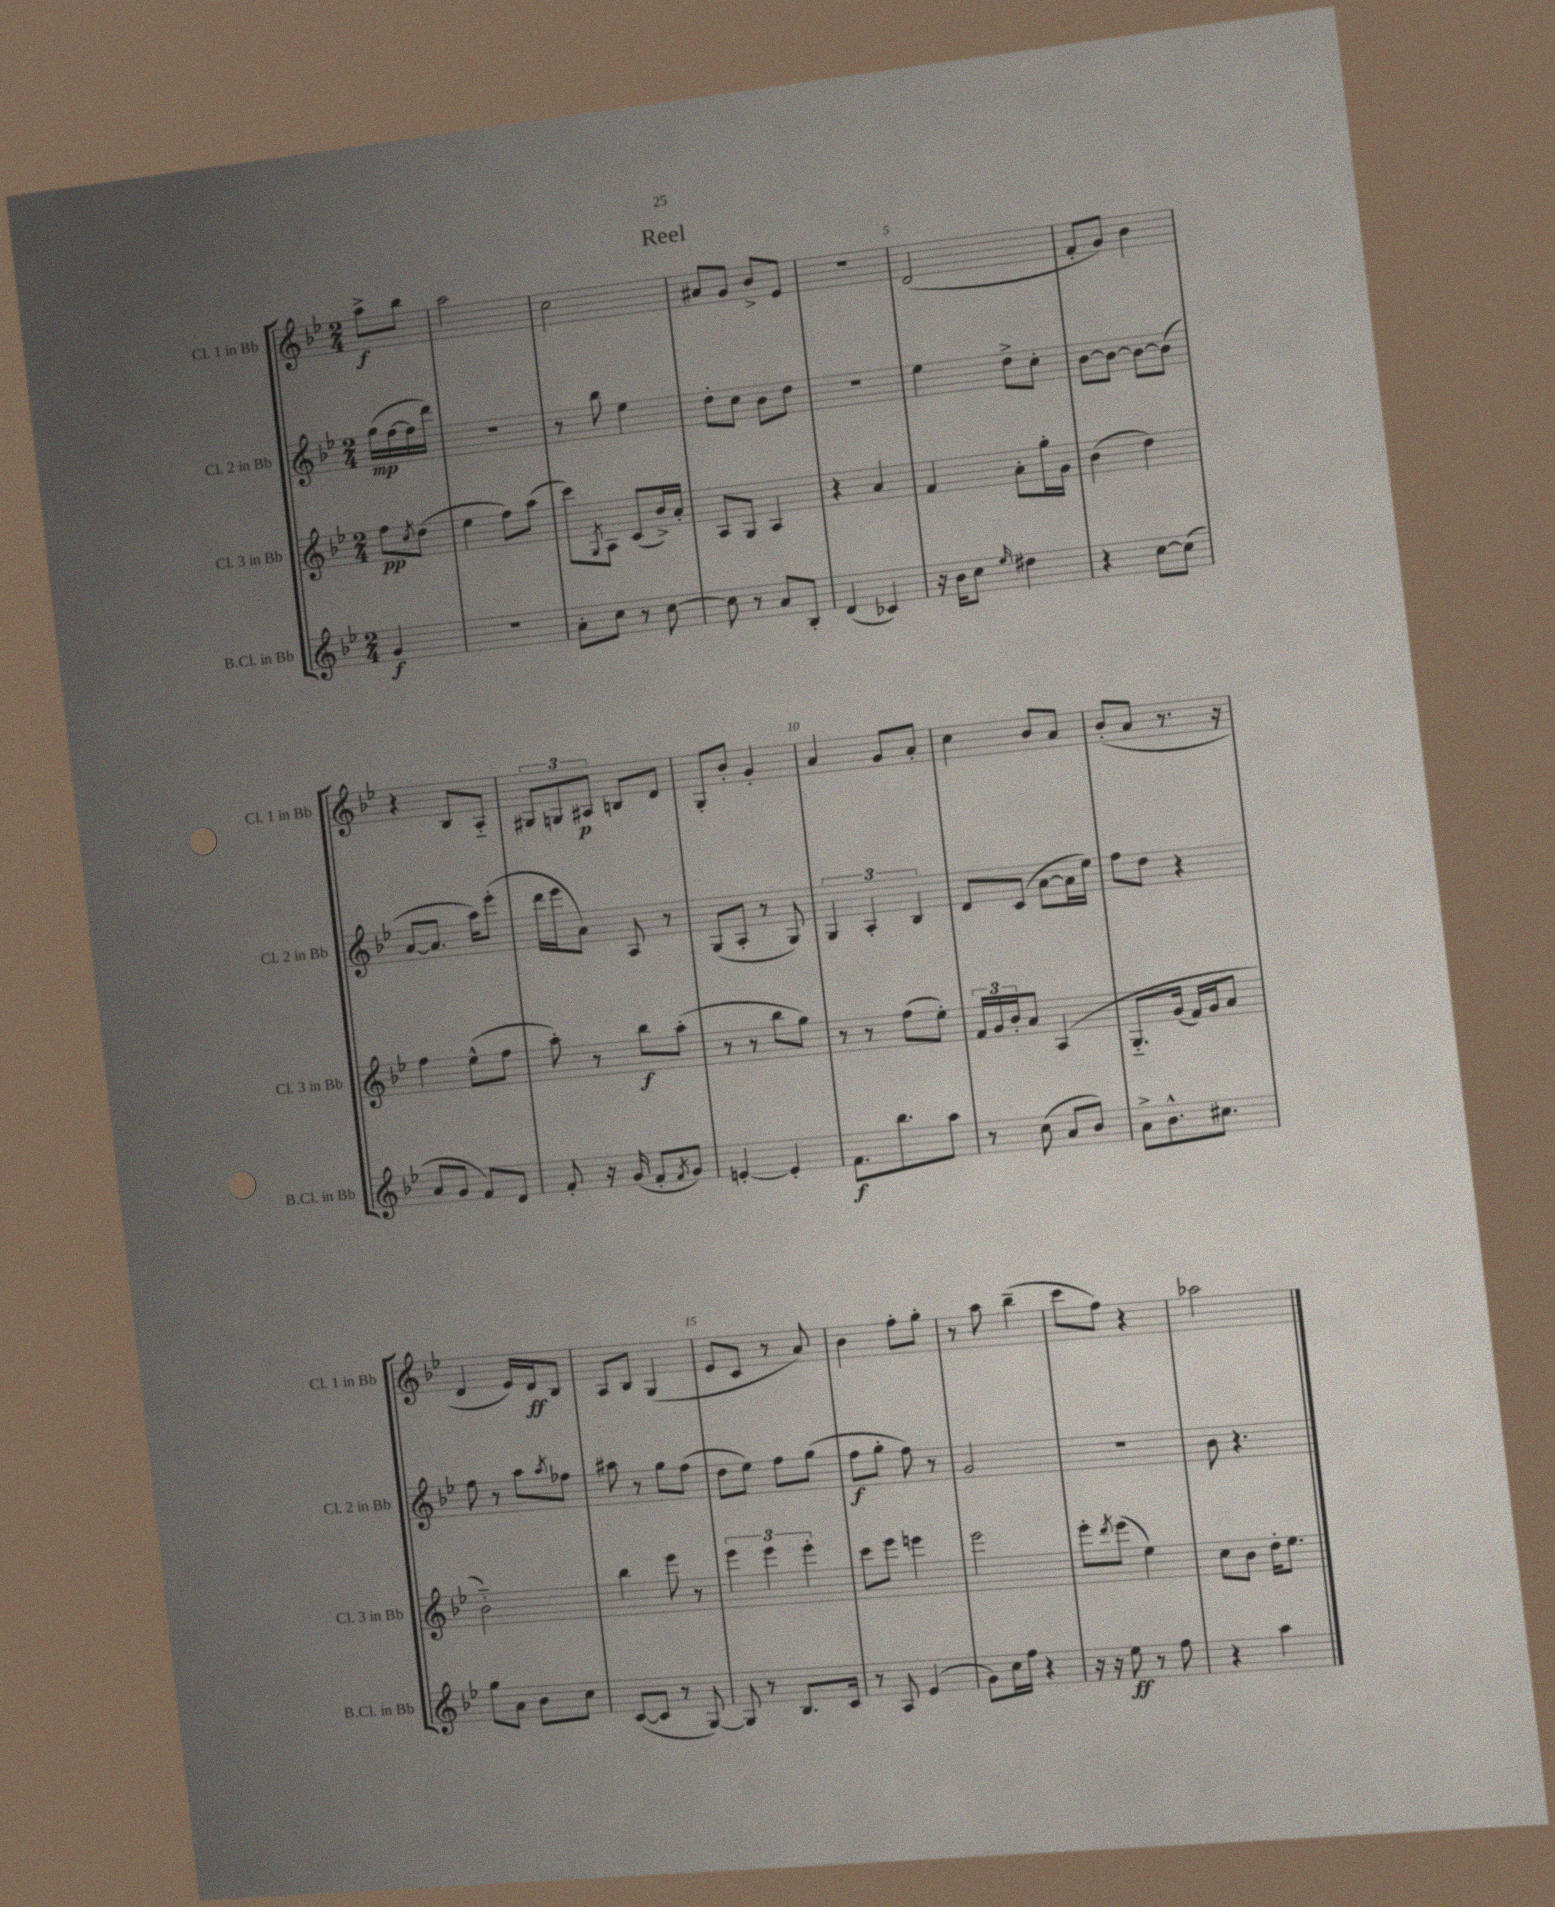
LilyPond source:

\header { title = "Reel" }
<<
\new StaffGroup <<
\new Staff = "s0" \with { instrumentName = "Cl. 1 in Bb" shortInstrumentName = "Cl. 1 in Bb" } {
    \clef treble \key bes \major \numericTimeSignature \time 2/4 \partial 4
    a''8->\f bes''8 |
    a''2 |
    c''2 |
    ais'8 g'8 bes'8-> ees'8 |
    R2 |
    d'2( |
    f'8-. g'8) bes'4 |
    r4 bes8 a8-_ |
    \tuplet 3/2 { gis8 g8 ais8\p } b8 d'8 |
    g8-. bes'8-. g'4-. |
    a'4 g'8 a'8-. |
    c''4 bes'8 a'8 |
    bes'8-.( a'8 r8. r16 |
    d'4 ees'16) d'16\ff bes8 |
    a8 bes8 g4( |
    ees'8 c'8 r8 a'8) |
    bes'4 f''8-. g''8-. |
    r8 a''8 bes''4--( |
    c'''8 f''8) r4 |
    aes''2 \bar "|." |
}
\new Staff = "s1" \with { instrumentName = "Cl. 2 in Bb" shortInstrumentName = "Cl. 2 in Bb" } {
    \clef treble \key bes \major \numericTimeSignature \time 2/4 \partial 4
    g''16\mp( f''16~ f''16 d'''16) |
    R2 |
    r8 bes''8 ees''4 |
    d''8-. c''8 bes'8 d''8 |
    R2 |
    ees''4 d''8-> c''8-. |
    bes'8~ bes'8~ bes'8~ bes'8( |
    a'8~ a'8. a''16) ees'''8-.( |
    d'''16 ees'''16 a'8) a8 r8 |
    g8( a8-. r8 g8) |
    \tuplet 3/2 { g4 a4-. bes4 } |
    d'8 c'8( a'8~ a'16 ees''16) |
    f''8 d''8 r4 |
    f''8 r8 a''8 \acciaccatura { a''8 } fes''8 |
    ais''8 r8 g''8 f''8( |
    d''8 ees''8) f''8 g''8( |
    f''8\f g''8-. f''8) r8 |
    g'2 |
    r2 |
    bes'8 r4. \bar "|." |
}
\new Staff = "s2" \with { instrumentName = "Cl. 3 in Bb" shortInstrumentName = "Cl. 3 in Bb" } {
    \clef treble \key bes \major \numericTimeSignature \time 2/4 \partial 4
    f''8\pp \acciaccatura { c''8 } d''8( |
    ees''4 f''8) a''8( |
    c'''8) \acciaccatura { g8 } a8 c'8( bes'16->) a'16-. |
    a8 g8 a4 |
    r4 a'4 |
    f'4 a'8-. g''16-. g'16 |
    bes'4( d''4) |
    f''4 ees''8-^( f''8 |
    a''8-.) r8 bes''8\f a''8-.( |
    r8 r8 bes''8 g''8) |
    r8 r8 f''8( ees''8-.) |
    \tuplet 3/2 { f'16 g'16 bes'16-. } a'8 a4\( |
    g8.-_ g'16( f'16) g'16 a'8 |
    bes'2-_\) |
    bes''4 ees'''8 r8 |
    \tuplet 3/2 { ees'''4 ees'''4 ees'''4-. } |
    c'''8 ees'''8 e'''4 |
    ees'''2 |
    ees'''8-. \acciaccatura { d'''8 } ees'''8( ees''4) |
    c''8 bes'8 d''16-. ees''8. \bar "|." |
}
\new Staff = "s3" \with { instrumentName = "B.Cl. in Bb" shortInstrumentName = "B.Cl. in Bb" } {
    \clef treble \key bes \major \numericTimeSignature \time 2/4 \partial 4
    g'4\f |
    R2 |
    a'8-. c''8 r8 c''8~ |
    c''8 r8 a'8 bes8-. |
    d'4( ces'4) |
    r16 bes'16 c''8 \grace { ees''16 } dis''4 |
    r4 c''8~ c''8( |
    a'8 g'8 f'8) d'8 |
    f'8-. r16 g'16( f'8-. \acciaccatura { f'8 } g'8) |
    e'4~-. e'4-. |
    f'8.\f bes''8. a''8 |
    r8 c''8( a'8 bes'8) |
    a'8-> bes'8.-^ cis''8. |
    g''8 a'8 bes'8 c''8 |
    c'8~( c'8 r8 g8~) |
    g8 r8 bes8. c'16 |
    r8 a8 ees'4( |
    g'8) c''16 f''16 r4 |
    r16 r16 ees''8\ff r8 f''8 |
    r4 a''4 \bar "|." |
}
>>
>>
\layout { \context { \Score \override BarNumber.break-visibility = ##(#f #t #t) barNumberVisibility = #(every-nth-bar-number-visible 5) } }
